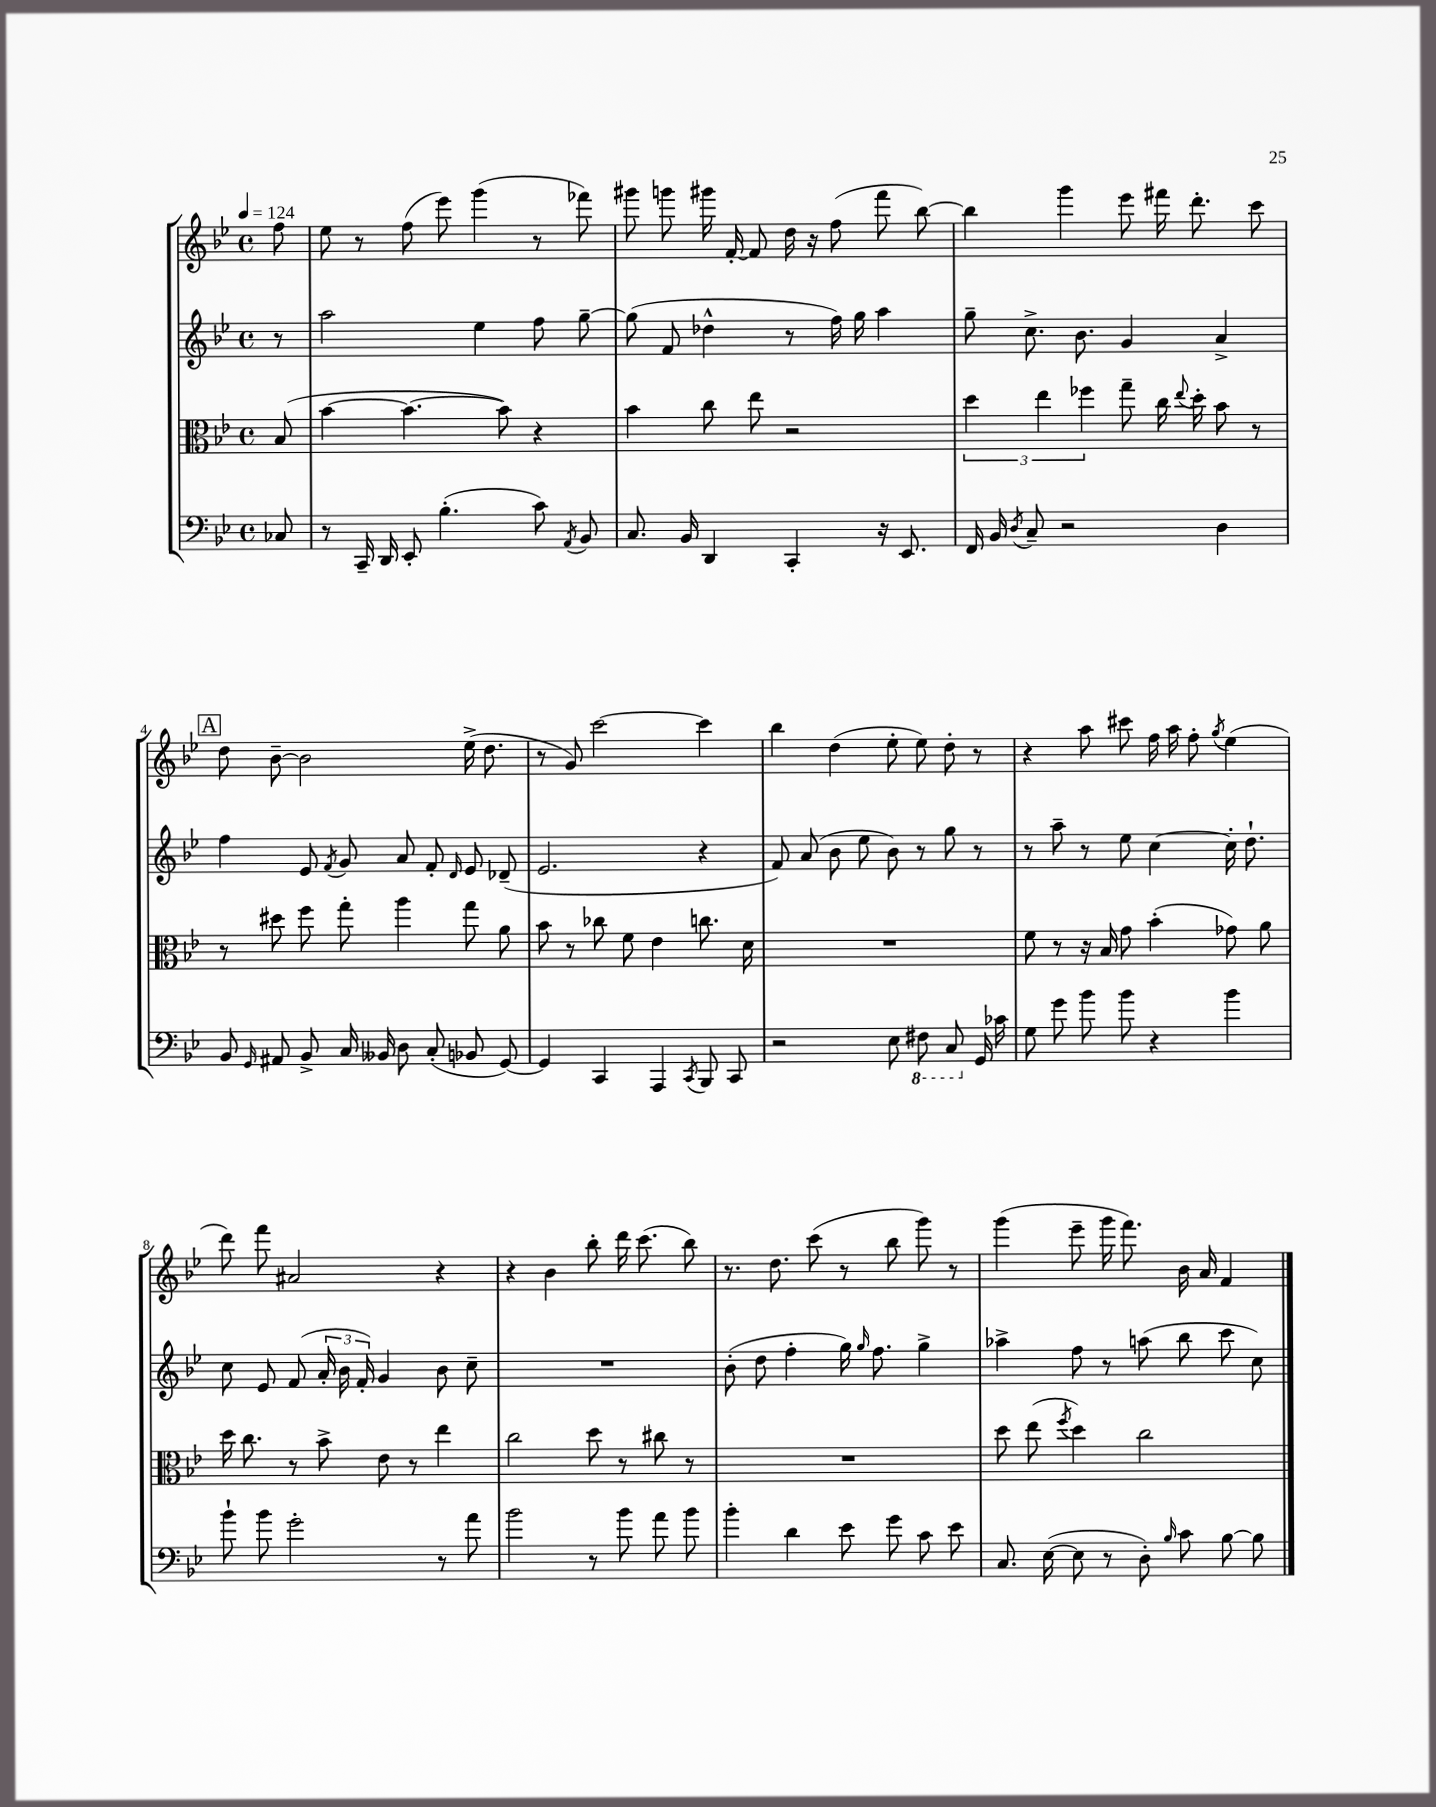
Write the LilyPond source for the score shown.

<<
\new StaffGroup <<
\new Staff = "s0" {
    \clef treble \key bes \major \defaultTimeSignature \time 4/4 \partial 8 \tempo 4 = 124
    \autoBeamOff f''8 |
    ees''8 r8 f''8( ees'''8) g'''4( r8 fes'''8) |
    gis'''8 g'''8 gis'''16 f'16~-. f'8 d''16 r16 f''8( f'''8 bes''8~) |
    bes''4 g'''4 ees'''8 fis'''16 d'''8.-. c'''8 |
    \mark \markup { \box "A" } d''8 bes'8~-- bes'2 ees''16->( d''8. |
    r8 g'8) c'''2~ c'''4 |
    bes''4 d''4( ees''8-. ees''8) d''8-. r8 |
    r4 a''8 cis'''8 f''16 a''16 f''8-. \acciaccatura { g''8 } ees''4( |
    d'''8) f'''8 ais'2 r4 |
    r4 bes'4 bes''8-. d'''16 c'''8.( bes''8) |
    r8. d''8. c'''8( r8 bes''8 g'''8) r8 |
    g'''4( ees'''8-- g'''16 f'''8.) bes'16 a'16 f'4 \bar "|." |
}
\new Staff = "s1" {
    \clef treble \key bes \major \defaultTimeSignature \time 4/4 \partial 8
    \autoBeamOff r8 |
    a''2 ees''4 f''8 g''8~-- |
    g''8( f'8 des''4-^ r8 f''16) g''16 a''4 |
    g''8-- c''8.-> bes'8. g'4 a'4-> |
    \mark \markup { \box "A" } f''4 ees'8 \acciaccatura { f'8 } g'8 a'8 f'8-. \grace { d'16 } ees'8 des'8--( |
    ees'2. r4 |
    f'8) a'8( bes'8 ees''8 bes'8) r8 g''8 r8 |
    r8 a''8-- r8 ees''8 c''4~ c''16-. d''8.-! |
    c''8 ees'8 f'8( \tuplet 3/2 { a'16-. bes'16 f'16-.) } g'4 bes'8 c''8-- |
    R1 |
    bes'8-.( d''8 f''4-. g''16) \grace { g''16 } f''8. g''4-> |
    aes''4-> f''8 r8 a''8( bes''8 c'''8 c''8) \bar "|." |
}
\new Staff = "s2" {
    \clef alto \key bes \major \defaultTimeSignature \time 4/4 \partial 8
    \autoBeamOff bes8( |
    bes'4~ bes'4.~ bes'8) r4 |
    bes'4 c''8 ees''8 r2 |
    \tuplet 3/2 { d''4 ees''4 fes''4 } g''8-- c''16 \appoggiatura { ees''8 } d''16-. bes'8 r8 |
    \mark \markup { \box "A" } r8 dis''8 f''8 g''8-. a''4 g''8 a'8 |
    bes'8 r8 ces''8 f'8 ees'4 c''8. d'16 |
    R1 |
    f'8 r8 r16 bes16 g'8 bes'4-.( ges'8) a'8 |
    d''16 c''8. r8 bes'8-> ees'8 r8 ees''4 |
    c''2 d''8 r8 cis''8 r8 |
    R1 |
    d''8 ees''8( \acciaccatura { f''8 } d''4) c''2 \bar "|." |
}
\new Staff = "s3" {
    \clef bass \key bes \major \defaultTimeSignature \time 4/4 \partial 8
    \autoBeamOff ces8 |
    r8 c,16-- d,16 ees,8-. bes4.-.( c'8) \acciaccatura { a,8 } bes,8 |
    c8. bes,16 d,4 c,4-. r16 ees,8. |
    f,16 bes,16 \acciaccatura { d8 } c8-- r2 d4 |
    \mark \markup { \box "A" } bes,8 \grace { g,16 } ais,8 bes,8-> c16 beses,16 d8 c8-.( bes,8 g,8~) |
    g,4 c,4 a,,4 \acciaccatura { c,8 } bes,,8 c,8 |
    r2 ees8 \ottava #-1 fis,8 c,8 \ottava #0 g,16 ces'16 |
    g8 g'8 bes'8 bes'8 r4 bes'4 |
    bes'8-! bes'8 g'2-. r8 a'8 |
    bes'2 r8 bes'8 a'8 bes'8 |
    bes'4-. d'4 ees'8 g'8 c'8 ees'8 |
    c8. ees16~( ees8 r8 d8-.) \grace { bes16 } c'8 bes8~ bes8 \bar "|." |
}
>>
>>
